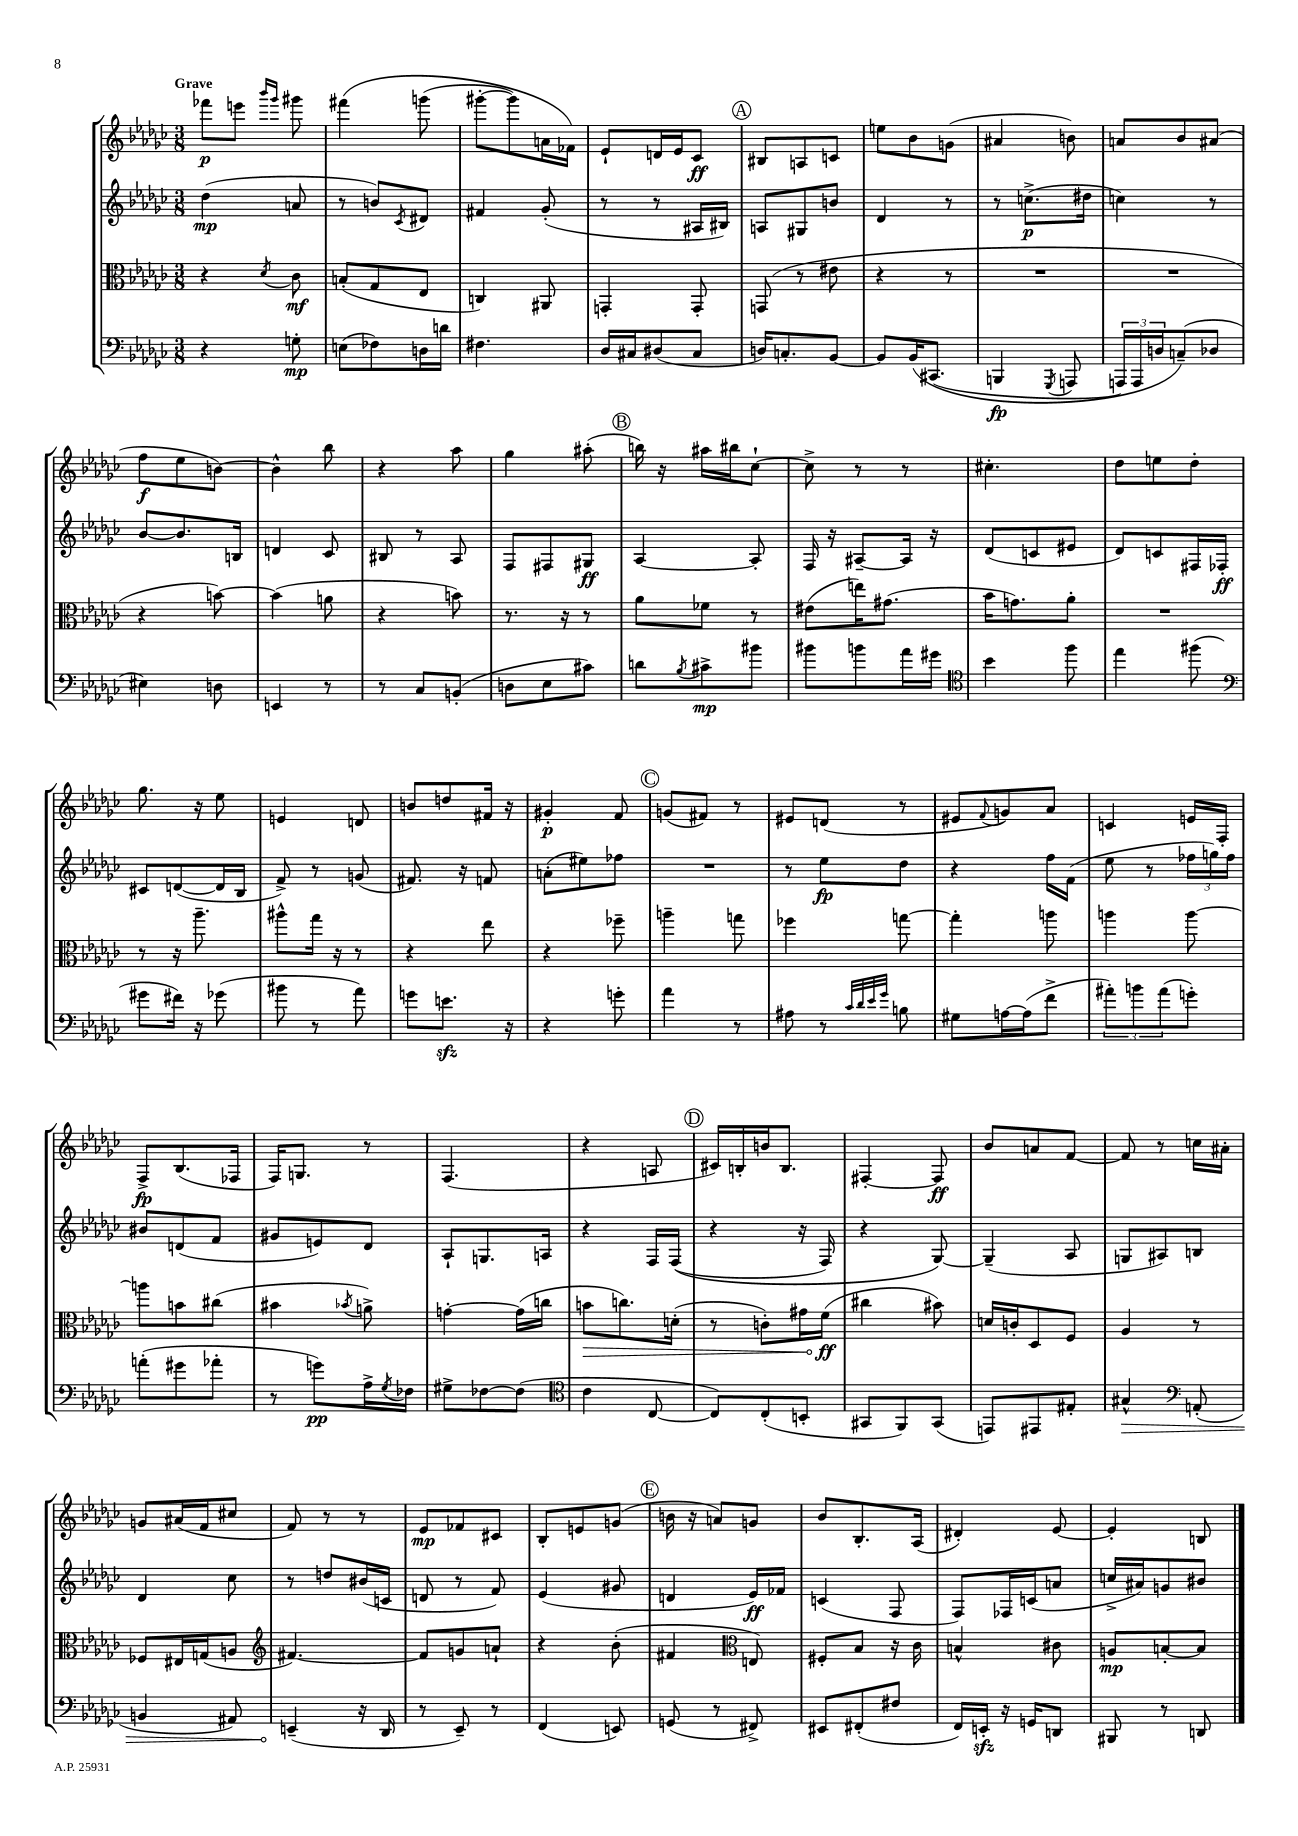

**kern	**kern	**kern	**kern
*staff4	*staff3	*staff2	*staff1
*clefF4	*clefC3	*clefG2	*clefG2
*k[b-e-a-d-g-c-]	*k[b-e-a-d-g-c-]	*k[b-e-a-d-g-c-]	*k[b-e-a-d-g-c-]
*M3/8	*M3/8	*M3/8	*M3/8
4r	4r	(4dd-	8fff-
.	.	.	8eee
.	.	.	16qqbbb-
.	8qd-	.	16qqggg-
8G'	8c-	8a	8ggg#
=	=	=	=
(8E	(8B'	8r	&(4fff#
8F-)	8G-	8b)	.
.	.	8qc-	.
16D	8E-	8d#	(8ggg
16d	.	.	.
=	=	=	=
4.F#	4C)	4f#	[8ggg#'
.	.	.	8ggg#])
.	8AA#	(8g-'	16a
.	.	.	16f-&)
=	=	=	=
16D-	4GG'	8r	8e-`
16C#	.	.	.
(8D#	.	8r	16d
.	.	.	16e-
8C#	8GG'	16A#	8c-
.	.	16B#)	.
=	=	=	=
16D)	(8GG	8A	8B#
8.C'	.	.	.
.	8r	8G#	8A
[8BB-	8e#	8b	8c
=	=	=	=
8BB-]	4r	4d-	8ee
&(16BB-	.	.	8b-
(8.CC#	.	.	.
.	8r	8r	(8g
=	=	=	=
4BBB	4.r	8r	4a#
.	.	(8.cc^	.
8qGGG-	.	.	.
8AAA	.	.	8b)
.	.	16dd#	.
=	=	=	=
24AAA)	4.r	4cc)	8a
24AAA	.	.	.
24D	.	.	.
(8C~&)	.	.	8b-
8D-	.	8r	(8a#
=	=	=	=
4E#)	4r	[8b-	8ff
.	.	8.b-]	8ee-
8D	[8b)	.	[8b)
.	.	16B	.
=	=	=	=
4EE	(4b]	4d	4b^^]
8r	8a	8c-	8bb-
=	=	=	=
8r	4r	8B#	4r
8C-	.	8r	.
(8BB'	8b)	8A-	8aa-
=	=	=	=
8D	8.r	8F	4gg-
8E-	.	8F#	.
.	16r	.	.
8c#)	8r	8G#	(8aa#'
=	=	=	=
8d	8a-	[4A-	16bb)
.	.	.	16r
8qB-	.	.	.
8c#^	8f-	.	16aa#
.	.	.	16bb#
8b#	8r	8A-']	[8cc-`
=	=	=	=
8b#	(8e#	16F	8cc-^]
.	.	16r	.
8b	16ee)	[8A#~	8r
.	(8.g#	.	.
16a-	.	16A#]	8r
16g#	.	16r	.
=	=	=	=
*clefC4	*	*	*
4b-	16b-	(8d-	4.cc#'
.	8.g)	.	.
.	.	8c	.
8ff	8a-'	8e#	.
=	=	=	=
4ee-	4.r	8d-)	8dd-
.	.	8c	8ee
(8ff#	.	16F#	8dd-'
.	.	16F-'	.
=	=	=	=
*clefF4	*	*	*
8g#	8r	8c#	8.gg-
16f#)	16r	([8d	.
16r	8.aa-~	.	16r
(8g-	.	16d]	8ee-
.	.	16B-	.
=	=	=	=
8b#	8aa#^^	8f^)	4e
8r	16gg-	8r	.
.	16r	.	.
8a-)	8r	(8g	8d
=	=	=	=
8g	4r	8.f#)	8b
8.e	.	.	8dd
.	.	16r	.
.	8ee-	8f	16f#
16r	.	.	16r
=	=	=	=
4r	4r	(8a'	4g#'
.	.	8ee#)	.
8g'	8ff-~	8ff-	8f
=	=	=	=
4a-	4aa~	4.r	(8g
.	.	.	8f#)
8r	8gg	.	8r
=	=	=	=
8A#	4ff-	8r	8e#
8r	.	8ee-	(8d
32qqc-	.	.	.
32qqd-	.	.	.
32qqe-	.	.	.
32qqg-	.	.	.
8B	[8gg	8dd-	8r
=	=	=	=
8G#	4gg']	4r	8e#
.	.	.	8qqf
[16A	.	.	8g)
(16A]	.	.	.
8f^	8aa	16ff	8a-
.	.	(16f	.
=	=	=	=
12a#')	4aa	8ee-	4c
12b	.	.	.
.	.	8r	.
(12a#	.	.	.
8g')	[8aa	24ff-	16e
.	.	24gg)	.
.	.	.	16F'
.	.	24ff-	.
=	=	=	=
(8a'	8aa]	8b#	8F^
8g#	8b	(8d	(8.B-
8a-'	(8cc#	8f	.
.	.	.	16F-
=	=	=	=
8r	4b#	8g#	16F)
.	.	.	8.G
8g)	.	8e)	.
.	8qb-	.	.
16A-^	8a^)	8d-	8r
8qG-	.	.	.
16F-	.	.	.
=	=	=	=
8G#^	[4g'	8A-`	(4.F
[8F-	.	8.G	.
(8F-]	(16g]	.	.
.	16cc	16A	.
=	=	=	=
*clefC4	*	*	*
4c-	8b	4r	4r
.	8.cc)	.	.
[8C-	.	16F	8A
.	(16d'	&((16F	.
=	=	=	=
8C-])	8r	4r	16c#)
.	.	.	16B'
(8C-'	8c')	.	16b
.	.	.	8.B
8BB'	16g#	16r	.
.	(16f	16F)	.
=	=	=	=
8GG#	4cc#	4r	[4F#'
8FF)	.	.	.
(8GG#	8b#)	[8G-&)	8F#]
=	=	=	=
8EE)	16d	(4G-~]	8b-
.	16c'	.	.
8EE#	8D-	.	8a
8E#'	8F	8A-	[8f
=	=	=	=
4G#^^	4A-	8G	8f]
.	.	8A#)	8r
*clefF4	*	*	*
(8AA'	8r	8B	16cc
.	.	.	16a#'
=	=	=	=
4BB	8F-	4d-	8g
.	16E#	.	(16a#
.	(16G	.	16f
8AA#)	8A	8cc-	8cc#
=	=	=	=
*	*clefG2	*	*
(4EE~	[4.f#)	8r	8f)
.	.	8dd	8r
16r	.	(16b#	8r
16DD-	.	16c	.
=	=	=	=
8r	8f#]	8d	8e-
8EE-~)	8g	8r	8f-
8r	8a`	8f)	8c#
=	=	=	=
(4FF	4r	(4e-	8B-'
.	.	.	8e
8EE)	(8b-'	8g#	(8g
=	=	=	=
(8GG	4f#	4d	16b
.	.	.	16r
8r	.	.	8a)
*	*clefC3	*	*
8FF#^)	8E)	16e-)	8g
.	.	16f-	.
=	=	=	=
8EE#	8F#'	(4c	8b-
(8FF#'	8B-	.	8.B-'
8F#	16r	8F	.
.	16c-	.	(16A-
=	=	=	=
16FF)	4B^^	8F)	4d#')
16EE'	.	.	.
16r	.	16F-	.
16GG	.	(16c	.
8DD	8c#	8a	[8e-
=	=	=	=
8BBB#	8A	16cc^	4e-']
.	.	16a#)	.
8r	[8B'	8g	.
8DD	8B]	8b#	8B
==	==	==	==
*-	*-	*-	*-
